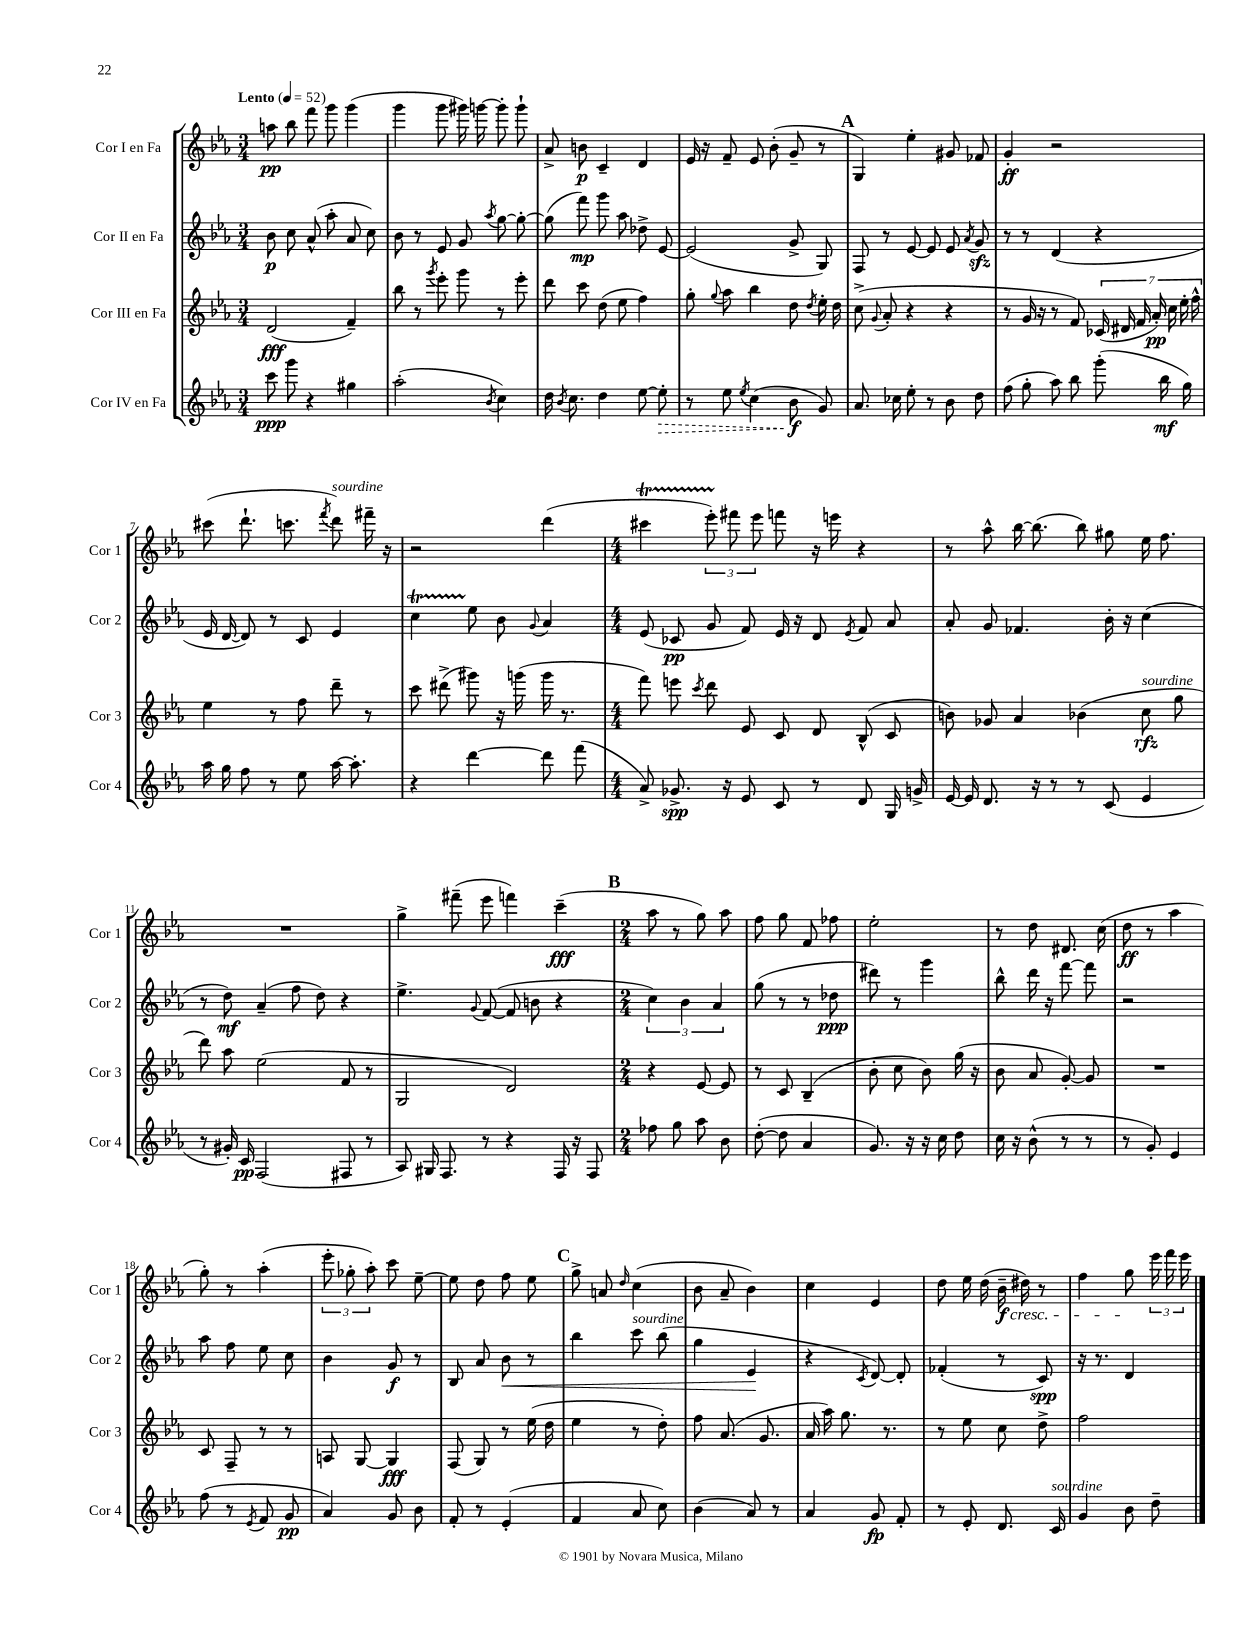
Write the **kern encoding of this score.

**kern	**kern	**kern	**kern
*staff4	*staff3	*staff2	*staff1
*clefG2	*clefG2	*clefG2	*clefG2
*k[b-e-a-]	*k[b-e-a-]	*k[b-e-a-]	*k[b-e-a-]
*M3/4	*M3/4	*M3/4	*M3/4
*MM52	*MM52	*MM52	*MM52
8ccc	(2d	8b-	8aa
8ggg	.	8cc	8bb-
4r	.	(8a-^^	8fff
.	.	8aa-'	8ggg
4gg#	4f~)	8a-	(4ggg
.	.	8cc)	.
=	=	=	=
(2aa-'	8bb-	8b-	4ggg
.	8r	8r	.
.	8qggg	.	.
.	8eee-'	8e-	8ggg
.	8ggg	8g	16ggg#)
.	.	.	[16ggg
8qb-	.	8qaa-	.
4cc)	8r	[8gg	8ggg']
.	8eee-'	8gg'_	8ggg`
=	=	=	=
16dd	8ddd	(8gg]	8a-^
8qb-	.	.	.
8.cc	.	.	.
.	8ccc	8fff)	8b
4dd	(8dd	8ggg	4c~
.	8ee-	8aa-	.
[8ee-	4ff)	8dd-^	4d
8ee-']	.	[8e-	.
=	=	=	=
8r	8gg'	(2e-]	16e-
.	.	.	16r
.	8qqgg	.	.
8ee-	8aa-	.	8f~
8qee-	.	.	.
(4cc	4bb-	.	8e-
.	.	.	(8b-'
8b-	8dd	8g^	8g~
.	8qdd	.	.
8g)	16ee-'	8G)	8r
.	16dd	.	.
=	=	=	=
8.a-	(8cc^	8F	4G)
.	8qqg	.	.
.	8a-'	8r	.
16cc-	.	.	.
8ee-'	4r	[8e-	4ee-'
8r	.	8e-]	.
8b-	4r	8e-	8g#
.	.	8qa-	.
8dd	.	8g	8f-
=	=	=	=
(8ff	8r	8r	4g'
8gg'	16g	8r	.
.	16r	.	.
8aa-)	8r	(4d	2r
8bb-	8f)	.	.
(8ggg'	(28c-	4r	.
.	28d#	.	.
.	28f	.	.
.	28a-')	.	.
16bb-	.	.	.
.	28cc	.	.
.	28ee-'	.	.
16gg)	.	.	.
.	28ff^^	.	.
=	=	=	=
16aa-	4ee-	16e-	(8ccc#
16gg	.	[16d	.
8ff	.	8d])	8.ddd`
8r	8r	8r	.
.	.	.	8.ccc
8ee-	8ff	8c	.
.	.	.	8qfff
[16aa-	8ddd~	4e-	8ddd)
8.aa-']	.	.	.
.	8r	.	16fff#~
.	.	.	16r
=	=	=	=
4r	8ccc	4cc	2r
.	(8ddd#^	.	.
[4ddd	8ggg#)	8ee-	.
.	16r	8b-	.
.	(16ggg	.	.
.	.	8qqg	.
8ddd]	16ggg	4a-	(4ddd
.	8.r	.	.
(8fff	.	.	.
=	=	=	=
*M4/4	*M4/4	*M4/4	*M4/4
8a-^)	8fff)	(8e-	4ccc#
8.g-^	8eee	8c-	.
.	8qccc	.	.
.	8ddd	8g	12eee-')
16r	.	.	.
.	.	.	12fff#
8e-	8e-	8f)	.
.	.	.	12eee-
8c	8c	16e-	8fff
.	.	16r	.
8r	8d	8d	16r
.	.	.	16eee
.	.	8qe-	.
8d	(8B-^^	8f	4r
16G	8c	8a-	.
16g^	.	.	.
=	=	=	=
[16e-	8b)	8a-'	8r
16e-]	.	.	.
8.d	8g-	8g	8aa-^^
.	4a-	4.f-	[16bb-
16r	.	.	(8.bb-]
8r	.	.	.
8r	(4b-	.	8bb-)
(8c	.	16b-'	8gg#
.	.	16r	.
4e-	8cc	(4cc	16ee-
.	.	.	8.ff
.	8gg	.	.
=	=	=	=
8r	8ddd)	8r	1r
16g#')	8aa-	8dd)	.
16c	.	.	.
(2F	(2ee-	(4a-~	.
.	.	8ff	.
.	.	8dd)	.
8F#	8f	4r	.
8r	8r	.	.
=	=	=	=
8A-)	2G	4.ee-^	4gg^
16G#	.	.	.
8.F	.	.	.
.	.	.	(8fff#~
.	.	8qqg	.
8r	.	([8f	8eee-
4r	2d)	8f]	4fff)
.	.	8b	.
16F	.	4r	(4ccc~
16r	.	.	.
8F	.	.	.
=	=	=	=
*M2/4	*M2/4	*M2/4	*M2/4
8ff-	4r	6cc)	8aa-
8gg	.	.	8r
.	.	6b-	.
8aa-	[8e-	.	8gg)
.	.	6a-	.
8b-	8e-]	.	8aa-
=	=	=	=
([8dd'	8r	(8gg	8ff
8dd]	8c	8r	8gg
4a-	(4B-~	8r	8f
.	.	8dd-	8ff-
=	=	=	=
8.g)	8b-'	8ddd#)	2ee-'
.	8cc	8r	.
16r	.	.	.
16r	8b-)	4ggg	.
16cc	.	.	.
8dd	(16gg	.	.
.	16r	.	.
=	=	=	=
16cc	8b-	8bb-^^	8r
16r	.	.	.
(8b-^^	8a-	16ddd	8dd
.	.	16r	.
8r	[8g')	[8fff	8.d#
8r	8g]	8fff]	.
.	.	.	(16cc
=	=	=	=
8r	2r	2r	8dd
8g')	.	.	8r
4e-	.	.	4aa-
=	=	=	=
(8ff	8c	8aa-	8gg')
8r	8F~	8ff	8r
8qe-	.	.	.
8f	8r	8ee-	(4aa-'
8g	8r	8cc	.
=	=	=	=
4a-)	8A	4b-	12eee-'
.	.	.	12gg-'
.	[8G	.	.
.	.	.	12aa-')
8g	4G]	8g	8ccc
8b-	.	8r	[8ee-~
=	=	=	=
8f'	(8F	8B-	8ee-]
8r	8G)	8a-	8dd
(4e-'	8r	8b-	8ff
.	(16ee-	8r	8ee-
.	16dd	.	.
=	=	=	=
4f	4ee-	4bb-	8gg^
.	.	.	8a
.	.	.	16qqdd
8a-	8r	8ccc	(4cc
8cc)	8dd')	(8bb-	.
=	=	=	=
(4b-	8ff	4gg	8b-
.	(8.a-	.	8a-~
8a-)	.	4e-	4b-)
.	8.g	.	.
8r	.	.	.
=	=	=	=
4a-	16a-	4r	4cc
.	16aa-)	.	.
.	8.gg	.	.
.	.	8qc	.
8g	.	[8d)	4e-
.	8.r	.	.
8f'	.	8d']	.
=	=	=	=
8r	8r	(4f-'	8dd
8e-'	8ee-	.	16ee-
.	.	.	(16dd
8.d	8cc	8r	16b-~
.	.	.	16dd#)
.	8dd^	8c)	8r
16c	.	.	.
=	=	=	=
4g	2ff	16r	4ff
.	.	8.r	.
8b-	.	4d	8gg
8dd~	.	.	24eee-
.	.	.	24fff
.	.	.	24eee-
==	==	==	==
*-	*-	*-	*-
